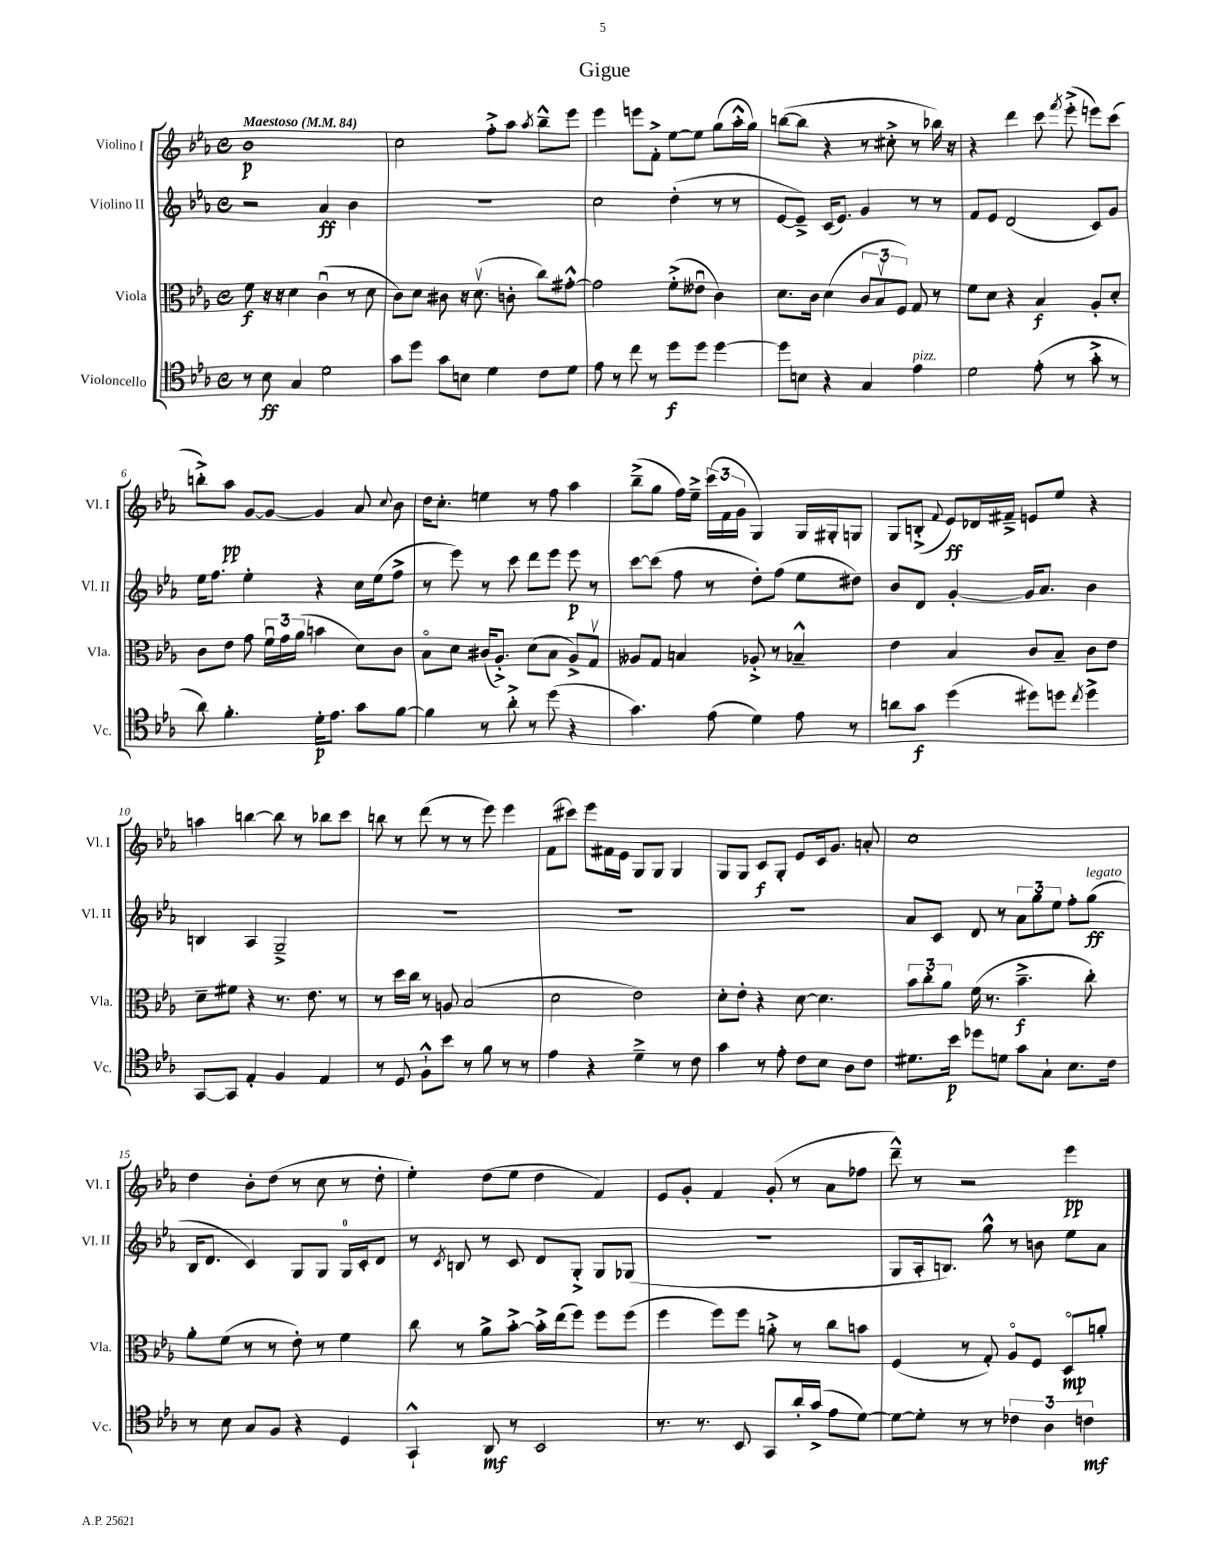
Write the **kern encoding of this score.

**kern	**kern	**kern	**kern
*staff4	*staff3	*staff2	*staff1
*clefC4	*clefC3	*clefG2	*clefG2
*k[b-e-a-]	*k[b-e-a-]	*k[b-e-a-]	*k[b-e-a-]
*M4/4	*M4/4	*M4/4	*M4/4
*met(c)	*met(c)	*met(c)	*met(c)
*MM84	*MM84	*MM84	*MM84
8r	8f	2r	1b-
8B-	16r	.	.
.	16r	.	.
4G	4d	.	.
2d	(4cu	4a-	.
.	8r	4b-	.
.	8d	.	.
=	=	=	=
8g	8c)	1r	2cc
8dd	8d	.	.
8g	8c#	.	.
8B	16r	.	.
.	(8.dv	.	.
4d	.	.	8ff'^
.	8c'	.	8aa-
.	.	.	8qaa-
8c	8cc)	.	8bb-~^^
8d	[8g#'^^	.	8eee-
=	=	=	=
8e-	2g#]	2cc	4eee-
8r	.	.	.
8cc	.	.	8eee
8r	.	.	8f'^
8dd	(8f'^	(4dd'	[8ee-
8dd	8e--u	.	8ee-]
[4dd	4c)	8r	(8gg
.	.	8r	16aa-'^^
.	.	.	16gg)
=	=	=	=
8dd]	8.d	[8e-	([8bb
8B	.	8e-~^])	8bb]
.	16c	.	.
4r	(4d	(16c	4r
.	.	8.e-)	.
4G	12c	4g	8r
.	12B-v	.	.
.	.	.	8cc#'^
.	12F)	.	.
4e-	8G	8r	8r
.	8r	8r	16bb-)
.	.	.	16r
=	=	=	=
2d	8f	8f	4r
.	8d	8e-	.
.	4r	(2d	4ddd
(8e-'	4B-	.	8ccc
.	.	.	8qfff
8r	.	.	(8eee-'^
8g'^	8A-'	8c)	8eee)
8r	8d'	8g	(8ccc
=	=	=	=
8a-)	8c	16ee-	8bb'^)
.	.	8.ff	.
4.f'	8e-	.	8aa-
.	8g	4ee-'	[8g
.	24fu	.	8g_
.	24g	.	.
.	(24a-	.	.
16d'	4b	4r	4g]
8.e-	.	.	.
8g	8d)	16cc	8a-
.	.	(16ee-	.
.	.	.	8qqcc
[8f	8c	8ff^	8b-
=	=	=	=
4f]	8B-o	8r	16dd
.	.	.	8.cc'
.	8d	8eee-)	.
8r	(16c#	8r	4ee
.	8.A-'^)	.	.
8a-'^	.	8ccc	.
8r	(8d	8ddd	8r
(8dd	8B-	8eee-	8ff
4r	8A-^)	8eee-	4aa-
.	8Gv	8r	.
=	=	=	=
4.g)	8A--	[8ccc	(8bb-~^
.	8G	(8ccc]	8gg
.	4B	8ff	16ff)
.	.	.	16ee-~^
(8e-	.	8r	(24ccc
.	.	.	24f
.	.	.	24g
4d)	8A-'^	8dd')	4G)
.	8r	(8ff	.
8e-	4B-~^^	8ee-	16G
.	.	.	16G#'
8r	.	8dd#)	8G
=	=	=	=
8a	4e-	8b-	8G
8g	.	8d	(8B'^
.	.	.	8qqf
(4dd	4B-	[4g'	8e-)
.	.	.	16d-
.	.	.	16f#~^
8dd#)	8c	16g]	8e
.	.	8.a-	.
8dd	8B-~	.	8ee-
8qcc	.	.	.
4dd^	8c	4b-	4r
.	8e-	.	.
=	=	=	=
[8GG	8d~	4B	4aa
8GG]	8f#	.	.
4E-'	4r	4A-	[4bb
4F	8.r	2G~^	8bb]
.	.	.	8r
.	8.e-	.	.
4E-	.	.	8bb-
.	8r	.	8ccc
=	=	=	=
8r	8r	1r	8bb
8D	16dd	.	8r
.	16cc	.	.
8F`^^	8r	.	(8ddd
8b-	8A	.	8r
8r	(2B-	.	8r
8f	.	.	8eee-)
8r	.	.	4eee-
8r	.	.	.
=	=	=	=
4e-	2d	1r	(8f
.	.	.	8ccc#)
4r	.	.	8eee-
.	.	.	16f#
.	.	.	16e-
4d~^	2e-)	.	8G
.	.	.	8G
8r	.	.	4G
8c	.	.	.
=	=	=	=
4g	8d'	1r	8G
.	8e-'	.	8G
8r	4r	.	8c
8e-'	.	.	8G'
8c	[8d	.	8e-
8B-	4.d]	.	16c
.	.	.	8.g
8A-	.	.	.
8c	.	.	8a'
=	=	=	=
8.d#	12b-	8a-	1cc
.	12cc'	.	.
.	.	8c	.
.	12a-	.	.
16b-	.	.	.
8dd-	(16f	8d	.
.	8.r	.	.
8d	.	8r	.
8g	4.b-~^	12a-	.
.	.	12gg	.
8G`	.	.	.
.	.	12ee-	.
8.B-	.	8ff'	.
.	8cc')	(8gg	.
16c	.	.	.
=	=	=	=
8r	8a-'	16B-	4dd
.	.	8.d	.
8B-	(8f	.	.
8G	8r	4c)	8b-'
8F	8r	.	(8dd
4r	8e-')	8G	8r
.	8r	8G	8cc
4D	4f	16G	8r
.	.	16c'	.
.	.	8d	8dd'
=	=	=	=
4GG`^^	8cc	8r	4ee-')
.	.	8qc	.
.	8r	8B	.
8AA-	8a-^	8r	(8dd
8r	[8b-'^	8c	8ee-
2BB-	16b-'^]	8d	4dd
.	(16ee-	.	.
.	8ff)	8G'^	.
.	8ff	8G	4f)
.	(8ff	(8G-	.
=	=	=	=
8.r	4ff	1r	8e-
.	.	.	8g'
8.r	.	.	.
.	8ff)	.	4f
8BB-	8ff	.	.
8GG	8a'^	.	(8g'
16a-'	8r	.	8r
(16g^	.	.	.
8e-	8cc	.	8a-
[8d)	8b	.	8ff-
=	=	=	=
8d_	(4F	8G	8ddd~^^)
8d']	.	16A-'	8r
.	.	8.B)	.
8r	8r	.	2r
8r	8G')	8gg^^	.
6c-	8A-o	8r	.
.	8F	8b	.
6A-	.	.	.
.	8Do	8ee-	4eee-
6c	.	.	.
.	8a'	8a-	.
==	==	==	==
*-	*-	*-	*-
